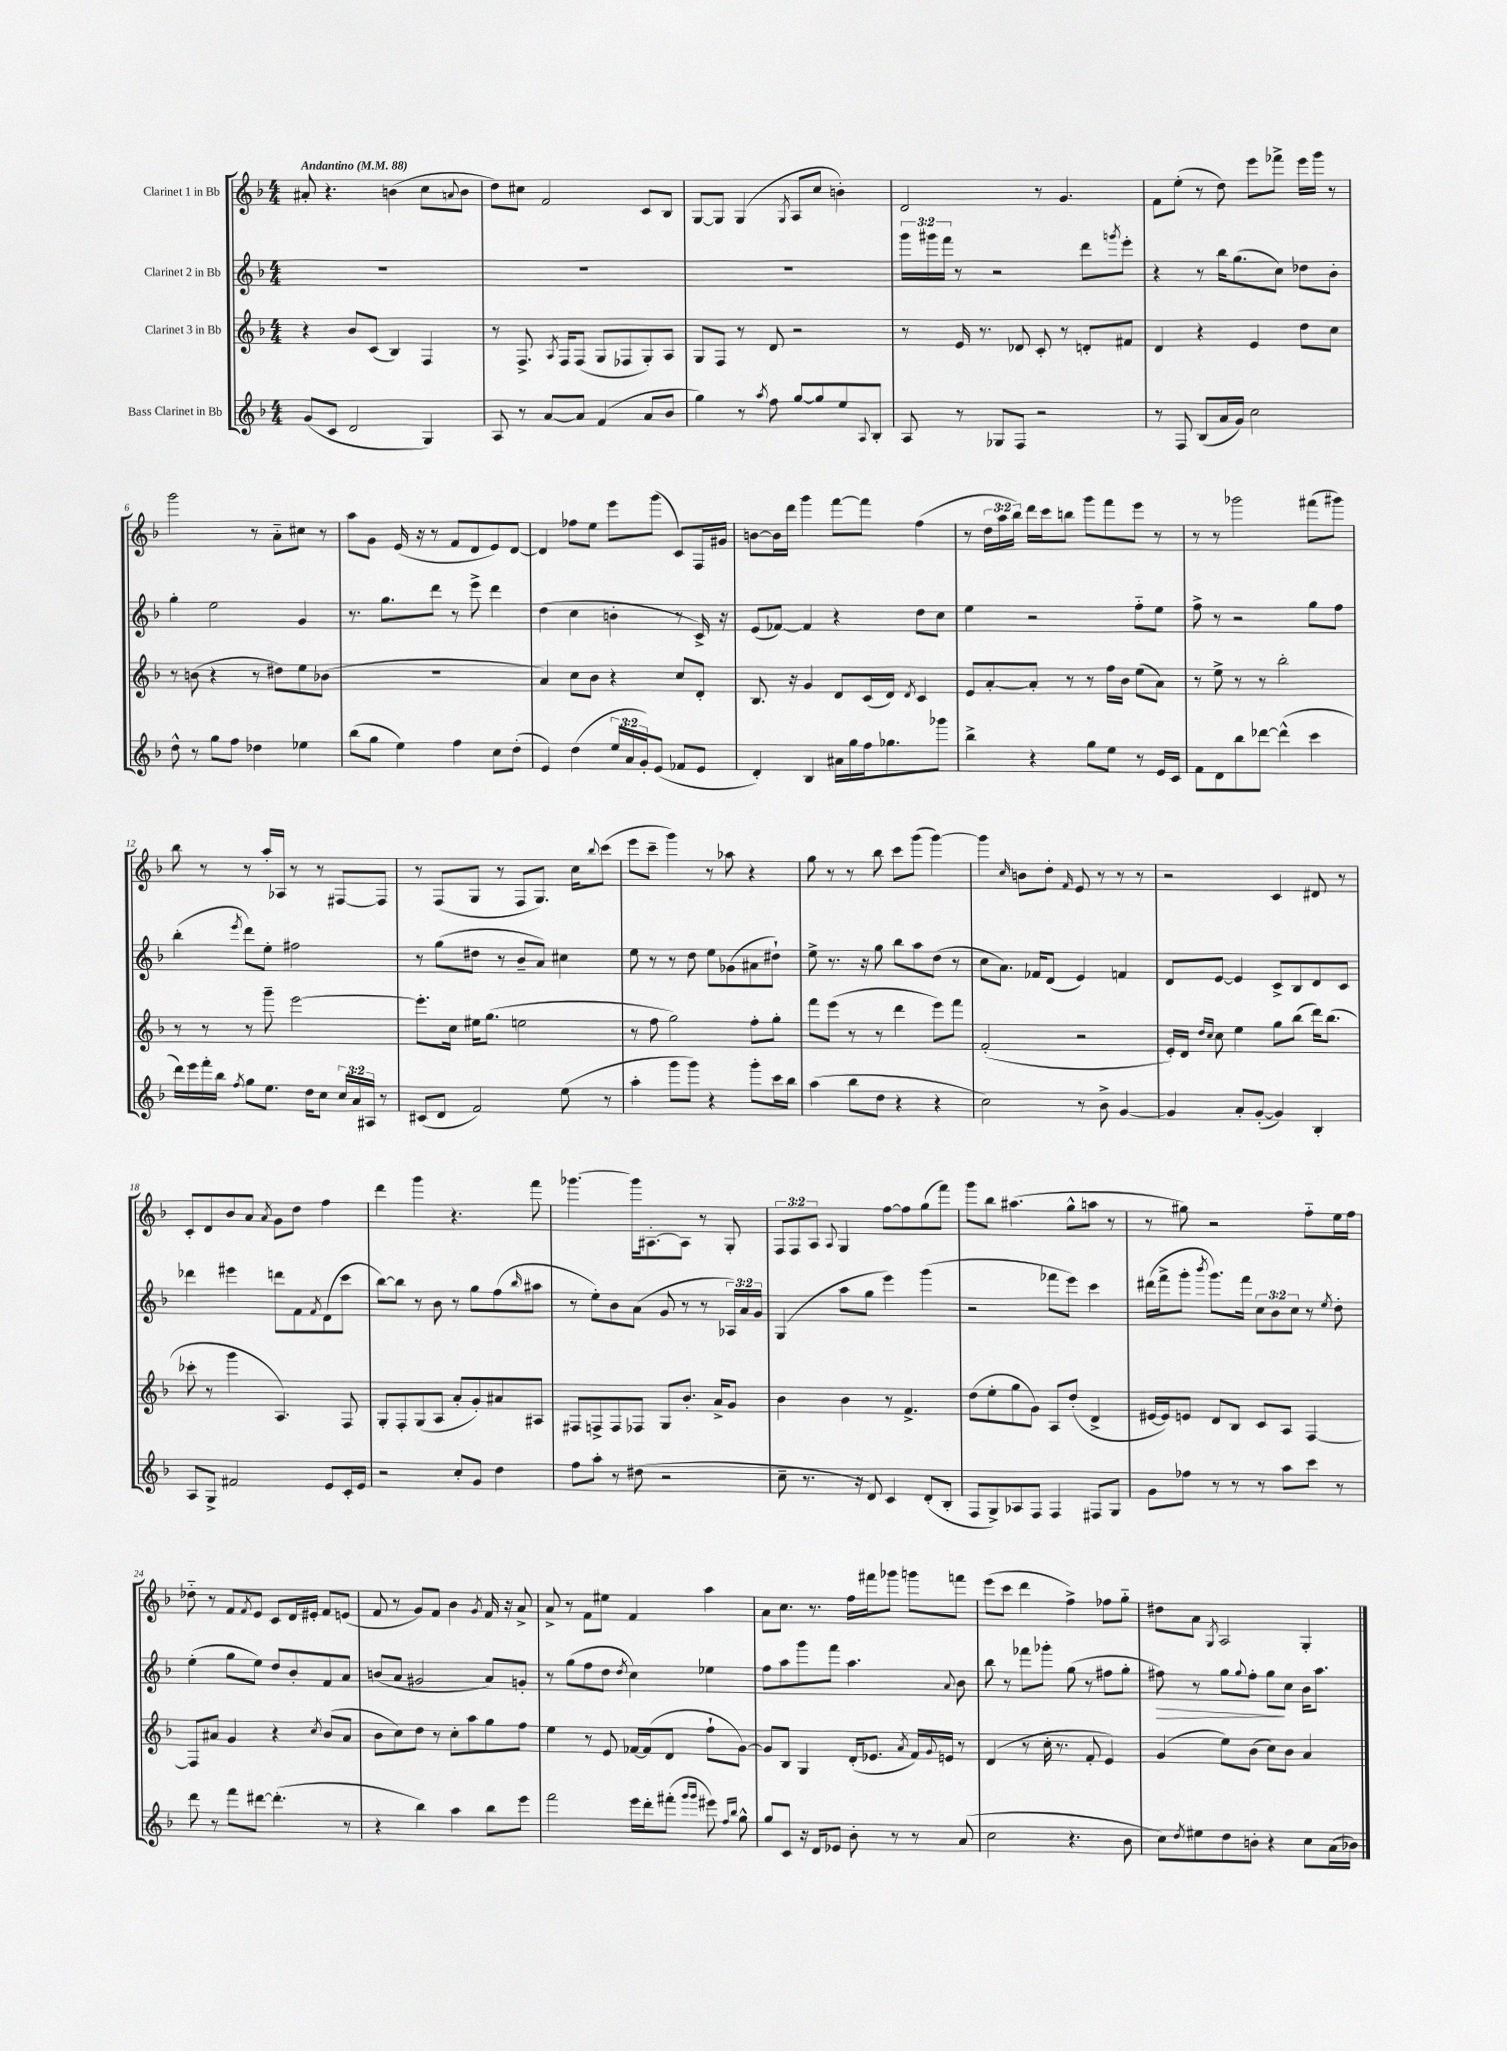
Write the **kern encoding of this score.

**kern	**kern	**kern	**kern
*staff4	*staff3	*staff2	*staff1
*clefG2	*clefG2	*clefG2	*clefG2
*k[b-]	*k[b-]	*k[b-]	*k[b-]
*M4/4	*M4/4	*M4/4	*M4/4
*MM88	*MM88	*MM88	*MM88
(8g/L	4r	1r	8a#'/
8c/J	.	.	4.r
2d/	8b-/L	.	.
.	(8c/J	.	.
.	4B-/)	.	(4b\
4G/)	4F/	.	8cc\L
.	.	.	8qqa/
.	.	.	8b\J
=	=	=	=
8A/	8r	1r	8dd\L)
8r	8.F^/	.	8cc#\J
[8a/L	.	.	2f/
.	8qA/	.	.
.	16F/LK	.	.
8a/]J	(8F/J	.	.
(4f/	8G/L	.	.
.	8F-/	.	.
8a/L	8G'/)	.	8c/L
8b-/J	8A/J	.	8B-/J
=	=	=	=
4gg\)	8G/L	1r	[8G/L
.	8F/J	.	8G/]J
8r	8r	.	(4G/
8qaa/	.	.	.
8ff\	8d/	.	.
.	.	.	8qG/
[8gg/L	2r	.	8A/L
8gg/]	.	.	8cc/J
8ee/	.	.	4b'\)
8qqA/	.	.	.
8B-'/J	.	.	.
=	=	=	=
8A/	8r	24ggg\LL	2d/
.	.	24ggg#\	.
.	.	24fff\JJ	.
8r	16e/	8r	.
.	8.r	.	.
8G-/L	.	2r	.
8F/J	8d-/	.	.
2r	8c'/	.	8r
.	8r	.	4.g/
.	8d'/L	8ddd\L	.
.	.	8qggg/	.
.	8f#/J	8eee'\J	.
=	=	=	=
8r	4d/	4r	8f\L
8F/	.	.	(8ee'\J
(8B-/L	4r	8r	8r
16a/L	.	16bb-\LK	8dd\)
16g/JJ)	.	(8.gg\	.
2cc\	4e/	.	8eee\L
.	.	8cc\J)	8fff-^\J
.	8dd\L	8dd-\L	16eee\LL
.	.	.	16ggg\JJ
.	8cc\J	8b-'\J	8r
=	=	=	=
8dd^^\	8r	4gg'\	2ggg\
8r	(8b\	.	.
8gg\L	4r	2ee\	.
8ff\J	.	.	.
4dd-\	8r	.	8r
.	8dd#\L)	.	8a'~\L
4ee-\	8ee\	4g/	8cc#\J
.	(8b-\J	.	8r
=	=	=	=
(8bb-\L	1r	8.r	8aa\L
8gg\J	.	.	8g\J
.	.	8.gg\L	.
4ee\)	.	.	(16e/
.	.	.	16r
.	.	8ddd\J	8r
4ff\	.	8r	8f/L
.	.	8eee^\	8d/
8cc\L	.	4ddd\	8e/)
(8dd'\J	.	.	[8d/J
=	=	=	=
4e/)	4a/)	(4dd\	4d/]
(4dd\	8cc\L	4cc\	8ff-\L
.	8b-\J	.	8ee\J
24ee/LL	4r	4b'\	8eee\L
24a/	.	.	.
24g'/J)	.	.	.
(8e/J	.	.	(8ggg\J
8f-/L	8cc/L	8r	8c/L)
8e/J	8d'/J	16c^/)	16F/L
.	.	16r	16g#/JJ
=	=	=	=
4d'/)	8.B-/	(8e/L	[8b\L
.	.	[8f-/J)	16b\]L
.	16r	.	16ddd\JJ
4B-/	4g/	4f-/]	4ggg\
16a#\LL	8d/L	4r	[8fff\L
16gg\	.	.	.
16ff\J	(16c/L	.	8fff\]J
8.gg-\	16d/JJ)	.	.
.	8qd/	.	.
.	4c/	8dd\L	(4ff\
8ggg-\J	.	8cc\J	.
=	=	=	=
4bb-^\	8e/L	4ee\	8r
.	[8a'/	.	24dd\LL
.	.	.	24aa\
.	.	.	24bb-\JJ)
4r	8a'/]J	2r	16ddd\LL
.	.	.	16ccc\J
.	8r	.	8bb\J
8gg\L	8r	.	8ggg\L
8ee\J	16ff\LL	.	8fff\
.	16b-\JJ	.	.
8r	(8ee\L	8ff'~\L	8eee\J
16e/LL	8a\J)	8ee\J	8r
16c/JJ	.	.	.
=	=	=	=
8f\L	8r	8ff^\	8r
8d\	8ee^\	8r	8r
8bb-\	8r	2r	2ggg-\
[8ddd-\J	8r	.	.
(4ddd-^^\]	2bb-'\	.	.
4ccc\	.	8gg\L	(8fff#\L
.	.	8ff\J	8ggg#\J)
=	=	=	=
16ddd\LL)	8r	(4bb-'\	8bb-\
16eee\	.	.	.
16fff'\	8r	.	8r
16bb-\JJ	.	.	.
8qff/	.	8qeee/	.
8gg\L	8r	8ddd\L)	8r
8.ee\J	8ggg~\	8ee'\J	16aa'/LL
.	.	.	16A-/JJ
.	[2eee\	2ff#\	8r
16dd\LK	.	.	.
8cc\J	.	.	8r
24cc/LL	.	.	[8F#/L
24a/	.	.	.
24A#/JJ	.	.	.
8r	.	.	8F#/]J
=	=	=	=
(8c#/L	8.eee'\]L	8r	8r
8d/J	.	(8gg\L	(8F/L
.	16cc\Jk	.	.
2f/)	16ee#\LK	8dd#\J	8G/J
.	(8.gg\J	.	.
.	.	8r	8r
.	2ee\	8b-~/L	8F/L
.	.	8a/J)	8.G/J)
(8ee\	.	4cc#\	.
.	.	.	16cc\LK
.	.	.	8qqbb-/
8r	.	.	(8ccc\J
=	=	=	=
4aa'\	8r	8ee\	8eee\L
.	8ff\	8r	8ccc~\J
8ggg\L	2gg\)	8r	4ggg\)
8ggg\J)	.	8dd\	.
4r	.	8ee\L	8r
.	.	(8g-\	8aa-\
8ggg'\L	8ff'\L	8a#\	4r
16ccc\L	8gg'\J	8dd#`\J)	.
16bb-\JJ	.	.	.
=	=	=	=
(4aa\	8fff\L	8ee^\	8gg\
.	(8eee\J	8.r	8r
8bb-\L	8r	.	8r
.	.	16r	.
8dd\J	8r	8gg\	8bb-\
4r	4ddd\	8bb-\L	8ccc\L
.	.	8aa\	(8ggg\J
4r	8eee\L)	(8dd\J	[4ggg\)
.	8fff\J	8r	.
=	=	=	=
2cc\)	(2f'/	8cc\L	4ggg\]
.	.	8.a\J)	.
.	.	.	16qqcc/
.	.	.	8b\L
.	.	16f-/LK	.
.	.	(8d/J	8dd'\J
.	.	.	16qqf/
8r	2r	4e/)	8e/
8b-^\	.	.	8r
[4g/	.	4f/	8r
.	.	.	8r
=	=	=	=
4g/]	16e'/LL)	8d/L	2r
.	16d/JJ	.	.
.	16qqdd/LL	.	.
.	16qqcc/JJ	.	.
.	8cc\	[8e/J	.
8a'/L	4ee\	4e/]	.
([8g'/J	.	.	.
4g/])	8gg\L	8c^/L	4c/
.	(8bb-\J	8B-/	.
4B-'/	16ddd\LK)	8d/	8d#/
.	(8.bb-\J	.	.
.	.	8c/J	8r
=	=	=	=
8A/L	8ccc-'\	4ddd-\	8c'/L
8G^/J	8r	.	8d/
2f#/	4ggg\	4eee#\	8b-/
.	.	.	8a/J
.	.	.	8qa/
.	4.A/)	8ddd\L	8g\L
.	.	8f\	8dd\J
.	.	8qf/	.
8e/L	.	(8d\	4ff\
16c'/L	8F/	8ccc\J	.
16e/JJ	.	.	.
=	=	=	=
2r	8G'/L	[8bb-\L)	4ddd\
.	8F'/	8bb-\]J	.
.	(8G/	8r	4ggg\
.	8A/J	8b-\	.
8cc'/L	8a'/L	8r	4.r
8g/J	8g'/)	8gg\L	.
4dd\	8a#/	(8ff\	.
.	.	16qqbb-/	.
.	8A#/J	8aa#\J	8fff\
=	=	=	=
8ff\L	8F#/L	8r	[4.ggg-\
8aa'\J	8F^/	8ee'\L)	.
8r	8F/	8b-\	.
(8dd#\	8F-/J	(8a\J	16ggg-\]LK
.	.	.	[8.A#'\
2r	8G/L	8g/	.
.	8.b-'/J	8r	8A#\]J
.	.	8r	8r
.	16a^/LK	.	.
.	8g/J	24A-/LL)	8G'/
.	.	24a/	.
.	.	24g/JJ	.
=	=	=	=
8cc~\	4b-\	(4G/	12F/L
.	.	.	12F/
8.r	.	.	.
.	.	.	12A/J
.	.	.	8qqA/
.	4b-\	8aa\L	4G/
16r	.	.	.
8d/)	.	8gg\J	.
4c/	8r	4eee\)	[8ff\L
.	4.f^/	.	8ff\]
(8d'/L	.	(4ggg\	(8gg\
8B-'/J	.	.	8fff\J)
=	=	=	=
8F/L	(8dd\L	2r	8ggg\L
8G^/)	8ee'\	.	8bb-\J
8A-/	8gg\	.	(4.aa#\
8F/J	8g\J)	.	.
4F/	8A/L	8fff-\L	.
.	(8dd'/J	8eee\J)	8gg^^\L
8F#/L	4d^/	4ccc\	8aa\J
8G/J	.	.	8r
=	=	=	=
8g\L	[16e#/LL	(16ddd#\LL	8r
.	16e#/]J)	16fff^\J	.
8ff-\J	8e/J	8ggg'\J	8gg#\)
.	.	8qbbb-/	.
8r	8d/L	8.ggg\L)	2r
8r	8B-/J	.	.
.	.	16fff\Jk	.
8r	8c/L	12cc\L	.
.	.	12b-\	.
8aa\L	8A/J	.	.
.	.	12cc\J	.
8ccc\J	[4F/	8r	8ff'~\L
.	.	8qee/	.
8r	.	8dd'\	16ee\L
.	.	.	16ff\JJ
=	=	=	=
8ddd\	8F/]L	(4ee'\	8dd-'~\
8r	8a#/J	.	8r
8fff\L	4g/	8gg\L	8f/L
.	.	.	8qf/
[8ddd#\J	.	8ee\J)	8e/J
(4.ddd#'\]	4r	8dd/L	8c/L
.	.	8b-'/	16d/L
.	.	.	16e#'/JJ
.	8qcc/	.	.
.	(8b-/L	8f/	8f/L
8r	8a#/J	8a/J	(8e/J
=	=	=	=
4r	8b-\L	(8b/L	8f/
.	8cc\)	8a/J	8r
4bb-\)	8dd\J	2g#/	8g/L)
.	8r	.	8f/J
4aa\	8cc'\L	.	4b-\
.	8aa\	.	.
.	.	.	8qg/
8bb-\L	8gg\	8a/L)	16f/
.	.	.	16r
8eee\J	8ff\J	8g'/J	8a^/
=	=	=	=
2fff\	4ee\	8r	8a^/
.	.	(8gg\L	8r
.	8r	8ff\	8f\L
.	8e/	8dd\J	8ee#\J
.	.	8qdd/	.
16eee\LL	[16f-/LL	4cc\)	4f/
16ddd'\J	(16f-/]J	.	.
(8fff#'\J	8d/J	.	.
16qqggg/LL	.	.	.
16qqggg/JJ	.	.	.
8eee#\)	8ff`\L	4ee-\	4aa\
16qqff/LL	.	.	.
16qqbb-/JJ	.	.	.
8gg^^\	[8g\J)	.	.
=	=	=	=
8gg/L	8g/]L	8ff\L	8a\L
8c/J	8B-/J	8aa\	8.cc\J
16r	4G/	8ggg\	.
16d/LK	.	.	8.r
8e-/J	.	8fff\J	.
8b-'\	(16d'/LK	4.aa\	16ff\LL
.	8.e-/J	.	16fff#\J
8r	.	.	8ggg-\J
.	8qa/	.	.
8r	16f/LL)	.	8ggg\L
.	8qqg/	.	.
.	16e/JJ	.	.
.	.	8qqa/	.
(8a/	8r	8b-\	8fff\J
=	=	=	=
2cc\	(4d/	8bb-\	(8eee\L
.	.	8r	8ccc\J
.	8r	8fff-\L	4ddd\
.	16cc'\	8ggg-'\J	.
.	8.r	.	.
4.r	.	(8gg\	4ff^\)
.	8f'/	8r	.
.	4e/)	8ff#\L	8ff-\L
8b-\	.	8gg'\J	8gg'~\J
=	=	=	=
8cc\L)	(4g/	8ff#\)	8dd#\L
8qdd/	.	.	.
8ee#\	.	8r	8a\J
.	.	.	8qG/
8dd\	8ee\L)	8gg\L	2A/
.	.	8qqgg/	.
8b'\J	(8b-\J	8ff#'\J	.
4r	8cc\L)	8gg\L	.
.	8b-\J	8cc\J	.
8cc\L	4a/	16b-\LK	4G'/
.	.	8.aa\J	.
(16a\L	.	.	.
16b-\JJ)	.	.	.
==	==	==	==
*-	*-	*-	*-
